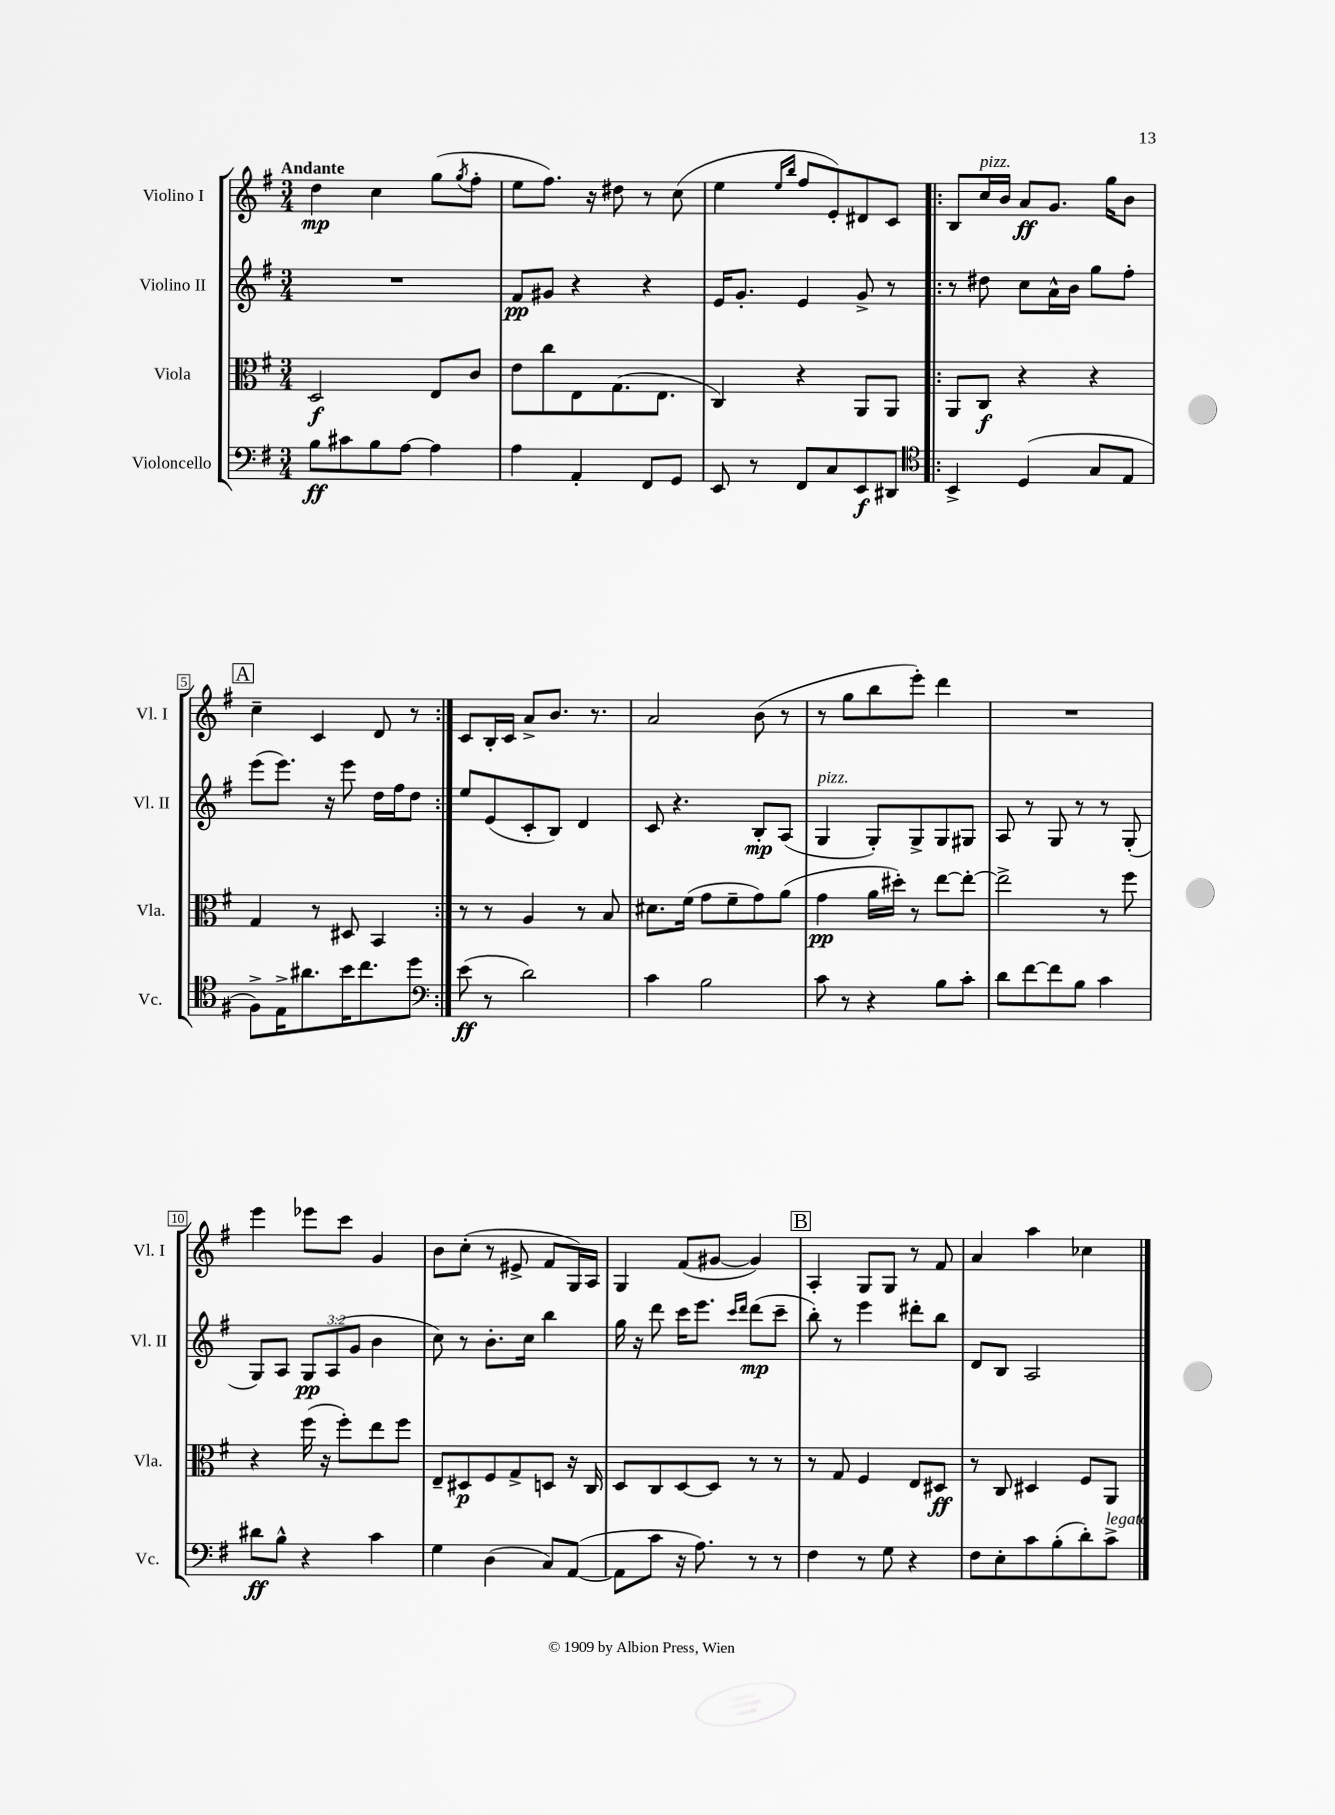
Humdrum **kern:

**kern	**kern	**kern	**kern
*staff4	*staff3	*staff2	*staff1
*clefF4	*clefC3	*clefG2	*clefG2
*k[f#]	*k[f#]	*k[f#]	*k[f#]
*M3/4	*M3/4	*M3/4	*M3/4
8B	2D	2.r	4dd
8c#	.	.	.
8B	.	.	4cc
[8A	.	.	.
4A]	8E	.	(8gg
.	.	.	8qgg
.	8c	.	8ff#'
=	=	=	=
4A	8e	8f#	8ee
.	8cc	8g#	8.ff#)
4AA'	8E	4r	.
.	.	.	16r
.	(8.G	.	8dd#
8FF#	.	4r	8r
.	8.E	.	.
8GG	.	.	(8cc
=	=	=	=
8EE	4C)	16e	4ee
.	.	8.g'	.
8r	.	.	.
.	.	.	16qqee
.	.	.	16qqbb
8FF#	4r	4e	8ff#
8C	.	.	8e')
8EE	8AA	8g^	8d#
8DD#	8AA	8r	8c
=!|:	=!|:	=!|:	=!|:
*clefC4	*	*	*
4BB^	8AA	8r	8B
.	8C	8dd#	16cc
.	.	.	16b
(4D	4r	8cc	8a
.	.	16a^^	8.g
.	.	16b	.
8G	4r	8gg	.
.	.	.	16gg
8E	.	8ff#'	8b
=	=	=	=
8F#^)	4G	(8eee	4cc~
16E^	.	8.eee)	.
8.a#	.	.	.
.	8r	.	4c
.	.	16r	.
16b	8D#	8eee	.
8.cc	.	.	.
.	4BB	16dd	8d
.	.	16ff#	.
8dd	.	8dd	8r
=:|!	=:|!	=:|!	=:|!
*clefF4	*	*	*
(8e	8r	8ee	8c
8r	8r	(8e	16B'
.	.	.	16c
2d)	4A	8c'	8a^
.	.	8B)	8.b
.	8r	4d	.
.	.	.	8.r
.	8B	.	.
=	=	=	=
4c	8.d#	8c	2a
.	.	4.r	.
.	(16f#	.	.
2B	8g	.	.
.	8f#~	.	.
.	8g)	8B'	(8b
.	(8a	(8A	8r
=	=	=	=
8c	4g	4G	8r
8r	.	.	8gg
4r	16a	8G')	8bb
.	16dd#')	.	.
.	8r	8G^	8eee')
8B	[8ee	8G	4ddd
8c'	8ee'_	8G#	.
=	=	=	=
8d	2ee^]	8A	2.r
[8f#	.	8r	.
8f#]	.	8G	.
8B	.	8r	.
4c	8r	8r	.
.	8ff#	(8G'	.
=	=	=	=
8d#	4r	8G)	4eee
8B^^	.	8A	.
4r	(16ff#	12G	8eee-
.	16r	.	.
.	.	(12A	.
.	8ff#')	.	8ccc
.	.	12g	.
4c	8ee	4b	4g
.	8ff#	.	.
=	=	=	=
4G	8E~	8cc)	8b
.	8D#	8r	(8cc'
(4D	8F#	8.b'	8r
.	8G^	.	8e#^
.	.	16cc	.
8C)	8D	4bb	8f#
([8AA	16r	.	16G)
.	16C	.	16A
=	=	=	=
8AA]	8D	16gg	4G
.	.	16r	.
8c	8C	8ddd	.
16r	[8D	16ccc	(8f#
8.A)	.	8.eee	.
.	8D]	.	[8g#
.	.	16qqccc	.
.	.	16qqddd	.
8r	8r	(8ddd	4g#])
8r	8r	8ccc~	.
=	=	=	=
4F#	8r	8bb')	4A'
.	8G	8r	.
8r	4F#	4eee	8G
8G	.	.	8G
4r	8E	8ddd#'	8r
.	8D#	8bb	8f#
=	=	=	=
8F#	8r	8d	4a
8E'	8C	8B	.
8c	4D#	2A	4aa
(8B'	.	.	.
8d')	8F#	.	4cc-
8c^	8AA	.	.
==	==	==	==
*-	*-	*-	*-
